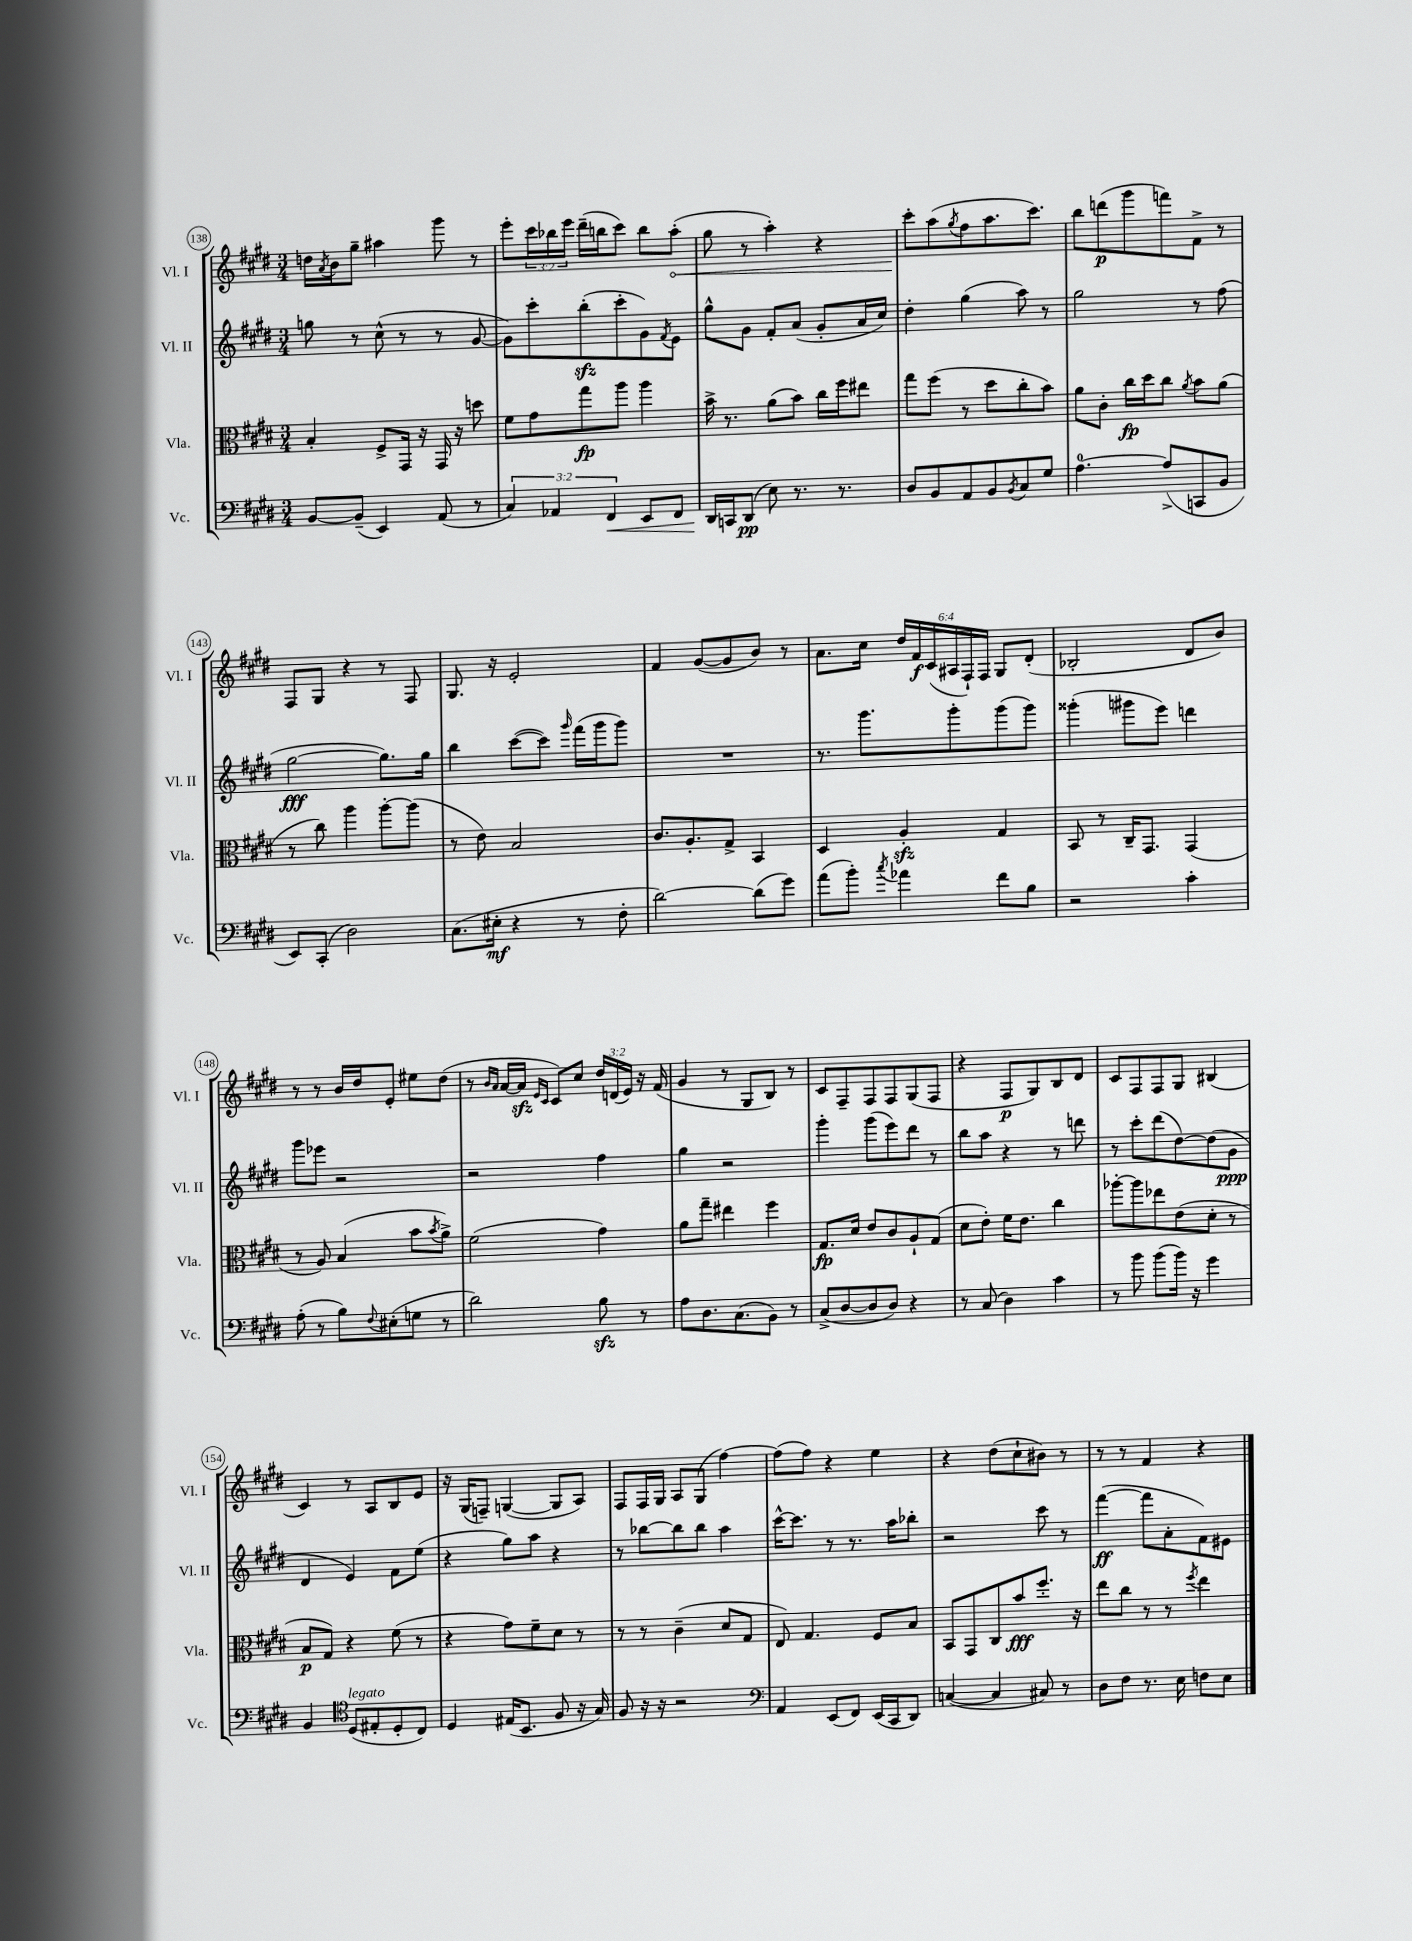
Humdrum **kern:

**kern	**dynam	**kern	**dynam	**kern	**dynam	**kern	**dynam
*part4	*part4	*part3	*part3	*part2	*part2	*part1	*part1
*staff4	*staff4	*staff3	*staff3	*staff2	*staff2	*staff1	*staff1
*I"Vc.	*	*I"Vla.	*	*I"Vl. II	*	*I"Vl. I	*
*I'Vc.	*	*I'Vla.	*	*I'Vl. II	*	*I'Vl. I	*
*clefF4	*	*clefC3	*	*clefG2	*	*clefG2	*
*k[f#c#g#d#]	*	*k[f#c#g#d#]	*	*k[f#c#g#d#]	*	*k[f#c#g#d#]	*
*M3/4	*	*M3/4	*	*M3/4	*	*M3/4	*
=138	=138	=138	=138	=138	=138	=138	=138
[8BB/L	.	4B'/	.	8ggn\	.	16ddn\LL	.
.	.	.	.	.	.	8qa/	.
.	.	.	.	.	.	16b\J	.
(8BB~/J]	.	.	.	8r	.	8gg#~\J	.
4EE/)	.	8F#^/L	.	(8cc#^^\	.	4aa#X\	.
.	.	16GG#/Jk	.	8r	.	.	.
.	.	16r	.	.	.	.	.
(8AA/	.	16GG#/	.	8r	.	8ggg#\	.
.	.	16r	.	.	.	.	.
8r	.	8ddn\	.	[8g#/	.	8r	.
=139	=139	=139	=139	=139	=139	=139	=139
6C#/)	.	8f#\L	.	8g#\L])	.	8eee'\L	.
.	.	8g#\	.	8ccc#'\	.	24ccc#\L	.
6AA-X/	.	.	.	.	.	24bb-X\	.
.	.	.	.	.	.	24eee\JJ	.
.	.	8gg#\	fp	(8bbzz'\	.	(16ddd#~\LL	.
.	.	.	.	.	.	16bbn\J	.
!	!LO:HP:b	!	!	!	!	!	!
6FF#/	<	.	.	.	.	.	.
.	.	8aa\J	.	8ccc#'\	.	8ccc#\J)	.
8EE/L	.	4aa\	.	8g#\)	.	8bb\L	.
.	.	.	.	8qf#/	.	.	.
!	!	!	!	!	!	!	!LO:HP:b
8FF#/J	.	.	.	8e\J	.	(8aa'\J	<
=140	=140	=140	=140	=140	=140	=140	=140
16DD#/LL	.	16b^\	.	8gg#^^\L	.	8gg#\	.
16CCn/J	[	8.r	.	.	.	.	.
(8DD#/J	pp	.	.	8g#\J	.	8r	.
8E\)	.	(8a\L	.	8f#'/L	.	4aa'\)	.
8.r	.	8b\J)	.	(8a/J	.	.	.
.	.	16cc#\LL	.	8g#'/L	.	4r	.
8.r	.	16ff#\J	.	.	.	.	.
.	.	8ee#X\J	.	16a/L	.	.	.
.	.	.	.	16cc#/JJ)	.	.	.
=141	=141	=141	=141	=141	=141	=141	=141
8D#/L	.	8gg#\L	.	4dd#'\	.	8ccc#'\L	.
8BB/	.	(8ff#\J	.	.	.	(8aa\	[
.	.	.	.	.	.	8qgg#/	.
8AA/	.	8r	.	(4gg#\	.	8ff#\	.
8BB/	.	8dd#\L	.	.	.	8.aa\	.
8qBB/	.	.	.	.	.	.	.
8C#/	.	8cc#'\	.	8aa\)	.	.	.
.	.	.	.	.	.	8.ccc#\J)	.
8G#/J	.	8b\J)	.	8r	.	.	.
=142	=142	=142	=142	=142	=142	=142	=142
[4.A\	.	8a\L	.	2gg#\	.	8bb\L	.
.	.	8c#'\J	.	.	.	(8dddn\	p
.	.	16cc#\LL	fp	.	.	8ggg#\	.
.	.	16dd#\J	.	.	.	.	.
(8A^/L]	.	8cc#\J	.	.	.	8fffn\)	.
.	.	8qa/	.	.	.	.	.
8CCn/	.	8b\L	.	8r	.	8f#^\J	.
8BB/J	.	(8a\J	.	(8ff#\	.	8r	.
!!LO:LB:g=z
=143	=143	=143	=143	=143	=143	=143	=143
8EE/L)	.	8r	.	[2gg#\	fff	8F#/L	.
(8CC#'/J	.	8cc#\)	.	.	.	8G#/J	.
2D#\)	.	4aa\	.	.	.	4r	.
.	.	[8aa'\L	.	8.gg#\L])	.	8r	.
.	.	(8aa\J]	.	.	.	8F#/	.
.	.	.	.	16gg#\Jk	.	.	.
=144	=144	=144	=144	=144	=144	=144	=144
(8.C#\L	.	8r	.	4bb\	.	8.G#/	.
.	.	8e\)	.	.	.	.	.
16E#X'\Jk	mf	.	.	.	.	16r	.
4r	.	2B/	.	([8ccc#\L	.	2e'/	.
.	.	.	.	8ccc#\J])	.	.	.
.	.	.	.	16qqggg#/	.	.	.
8r	.	.	.	(16fff#\LL	.	.	.
.	.	.	.	16ggg#\J	.	.	.
8F#'\	.	.	.	8ggg#\J)	.	.	.
=145	=145	=145	=145	=145	=145	=145	=145
[2d#\)	.	8.c#/L	.	2.r	.	4f#/	.
.	.	8.A'/	.	.	.	.	.
.	.	.	.	.	.	([8g#/L	.
.	.	8G#^/J	.	.	.	8g#/]	.
(8d#\L]	.	4BB/	.	.	.	8b/J)	.
8g#\J)	.	.	.	.	.	8r	.
=146	=146	=146	=146	=146	=146	=146	=146
(8a\L	.	4D#/	.	8.r	.	8.a\L	.
8b'\J)	.	.	.	.	.	.	.
.	.	.	.	8.ggg#\L	.	16cc#\Jk	.
8qcc#/	.	.	.	.	.	.	.
4a-X\	.	4Azz'/	.	.	.	24dd#/LL	.
.	.	.	.	.	.	24f#/	f
.	.	.	.	.	.	(24c#/	.
.	.	.	.	8ggg#'\	.	24A#X/	.
.	.	.	.	.	.	24F#`/)	.
.	.	.	.	.	.	24F#/JJ	.
8f#\L	.	4G#/	.	(8ggg#\	.	8G#/L	.
8B\J	.	.	.	8ggg#\J)	.	(8d#'/J	.
=147	=147	=147	=147	=147	=147	=147	=147
2r	.	8BB/	.	(4ggg##X'\	.	2B-X'/	.
.	.	8r	.	.	.	.	.
.	.	16C#~/KL	.	8ggg#X\L	.	.	.
.	.	8.GG#/J	.	.	.	.	.
.	.	.	.	8eee\J)	.	.	.
4c#'\	.	(4GG#/	.	4dddn\	.	8d#/L	.
.	.	.	.	.	.	8b/J)	.
!!LO:LB:g=z
=148	=148	=148	=148	=148	=148	=148	=148
(8A'\	.	8r	.	8ggg#\L	.	8r	.
8r	.	8A/)	.	8eee-X\J	.	8r	.
8B\L)	.	(4B/	.	2r	.	16b/LL	.
.	.	.	.	.	.	16dd#/J	.
8qqF#/	.	.	.	.	.	.	.
(8E#X'\	.	.	.	.	.	8e'/J	.
8Gn\J	.	8b\L	.	.	.	8ee#X\L	.
.	.	8qb/	.	.	.	.	.
8r	.	8a^\J)	.	.	.	(8dd#\J	.
=149	=149	=149	=149	=149	=149	=149	=149
2d#\)	.	(2f#\	.	2r	.	8r	.
.	.	.	.	.	.	16qqb/LL	.
.	.	.	.	.	.	16qqa/JJ	.
.	.	.	.	.	.	[16a/LL	.
.	.	.	.	.	.	16azz/JJ]	.
.	.	.	.	.	.	16qqe/LL	.
.	.	.	.	.	.	16qqc#/JJ	.
.	.	.	.	.	.	8c#/L)	.
.	.	.	.	.	.	8cc#/J	.
8Bzz\	.	4g#\)	.	4ff#\	.	24dd#/LL	.
.	.	.	.	.	.	(24dn/	.
.	.	.	.	.	.	24e/JJ)	.
8r	.	.	.	.	.	16r	.
.	.	.	.	.	.	(16f#/	.
=150	=150	=150	=150	=150	=150	=150	=150
8A\L	.	8a\L	.	4gg#\	.	4g#/	.
8.D#\	.	8gg#~\J	.	.	.	.	.
.	.	4ee#X\	.	2r	.	8r	.
(8.C#\	.	.	.	.	.	.	.
.	.	.	.	.	.	8G#/L	.
8BB\J)	.	4ff#\	.	.	.	8B/J)	.
8r	.	.	.	.	.	8r	.
=151	=151	=151	=151	=151	=151	=151	=151
(8C#^/L	.	8.G#/L	fp	4ggg#'\	.	8c#/L	.
[8D#/	.	.	.	.	.	8F#~/	.
.	.	16d#/Jk	.	.	.	.	.
8D#/]	.	8e/L	.	(8ggg#\L	.	8F#/	.
8D#/J)	.	8c#/	.	8eee\)	.	8F#/	.
4r	.	8A`/	.	8ddd#\J	.	(8G#/	.
.	.	(8G#/J	.	8r	.	8F#/J	.
=152	=152	=152	=152	=152	=152	=152	=152
8r	.	8d#\L	.	8bb\L	.	4r	.
(8C#/	.	8e'\J)	.	8aa\J	.	.	.
4D#\)	.	16f#\KL	.	4r	.	8F#/L	p
.	.	8.e\J	.	.	.	.	.
.	.	.	.	.	.	8G#/)	.
4c#\	.	4cc#\	.	8r	.	8B/	.
.	.	.	.	8dddn\	.	8d#/J	.
=153	=153	=153	=153	=153	=153	=153	=153
8r	.	[8aa-X'\L	.	8r	.	8c#/L	.
8b\	.	8aa-\]	.	8ccc#'\L	.	8F#/	.
(8b\L	.	8ee-X\	.	(8ddd#\	.	8F#/	.
16b\Jk)	.	(8e\	.	[8dd#\)	.	8G#/J	.
16r	.	.	.	.	.	.	.
4g#\	.	8d#'\J	.	(8dd#\]	.	(4B#X/	.
.	.	8r	.	8g#\J	ppp	.	.
!!LO:LB:g=z
=154	=154	=154	=154	=154	=154	=154	=154
4BB/	.	8B/L	p	4d#/	.	4c#/)	.
.	.	8G#/J)	.	.	.	.	.
*clefC4	*	*	*	*	*	*	*
!LO:TX:a:i:t=legato	!	!	!	!	!	!	!
(8D#/L	.	4r	.	4e/)	.	8r	.
8E#X'/	.	.	.	.	.	8A/L	.
8D#'/	.	(8f#\	.	8f#\L	.	8B/	.
8C#/J)	.	8r	.	(8ee\J	.	8e/J	.
=155	=155	=155	=155	=155	=155	=155	=155
4D#/	.	4r	.	4r	.	16r	.
.	.	.	.	.	.	(16G#/KL	.
.	.	.	.	.	.	8Fn~/J)	.
(16E#X/KL	.	8g#\L)	.	8gg#\L)	.	([4Gn/	.
8.BB/J	.	.	.	.	.	.	.
.	.	8f#~\	.	8aa\J	.	.	.
8F#/	.	8d#\J	.	4r	.	8G/L]	.
16r	.	8r	.	.	.	8A/J)	.
16G#/)	.	.	.	.	.	.	.
=156	=156	=156	=156	=156	=156	=156	=156
8F#/	.	8r	.	8r	.	8F#/L	.
16r	.	8r	.	[8bb-X\L	.	16F#/L	.
16r	.	.	.	.	.	16G#/JJ	.
2r	.	(4c#~\	.	8bb-\]	.	8A/L	.
.	.	.	.	8bb-\J	.	(8G#/J	.
.	.	8d#/L	.	4aa\	.	[4ff#\)	.
.	.	8G#/J	.	.	.	.	.
=157	=157	=157	=157	=157	=157	=157	=157
*clefF4	*	*	*	*	*	*	*
4AA/	.	8E/)	.	[16ccc#^^\KL	.	(8ff#\L]	.
.	.	.	.	8.ccc#\J]	.	.	.
.	.	4.G#/	.	.	.	8ff#\J)	.
(8EE/L	.	.	.	8r	.	4r	.
8FF#/J)	.	.	.	8.r	.	.	.
(16EE/LL	.	8F#/L	.	.	.	4ee\	.
16CC#/J	.	.	.	16aa\KL	.	.	.
8DD#/J)	.	8B/J	.	8bb-X'\J	.	.	.
=158	=158	=158	=158	=158	=158	=158	=158
([4Cn/	.	8BB/L	.	2r	.	4r	.
.	.	8GG#/	.	.	.	.	.
4C/]	.	8C#/	.	.	.	(8dd#\L	.
.	.	8b/	fff	.	.	8cc#`\	.
8C#X/)	.	8.ff#'/J	.	8ccc#\	.	8b#X\J)	.
8r	.	.	.	8r	.	8r	.
.	.	16r	.	.	.	.	.
=159	=159	=159	=159	=159	=159	=159	=159
8D#\L	.	8ee\L	.	([4fff#\	ff	8r	.
8F#\J	.	8cc#\J	.	.	.	8r	.
8.r	.	8r	.	8fff#\L]	.	4f#/	.
.	.	8r	.	8a'\	.	.	.
16E\	.	.	.	.	.	.	.
.	.	8qff#/	.	.	.	.	.
8Fn\L	.	4ee\	.	8f#\)	.	4r	.
8E\J	.	.	.	8e#X\J	.	.	.
==	==	==	==	==	==	==	==
*-	*-	*-	*-	*-	*-	*-	*-
